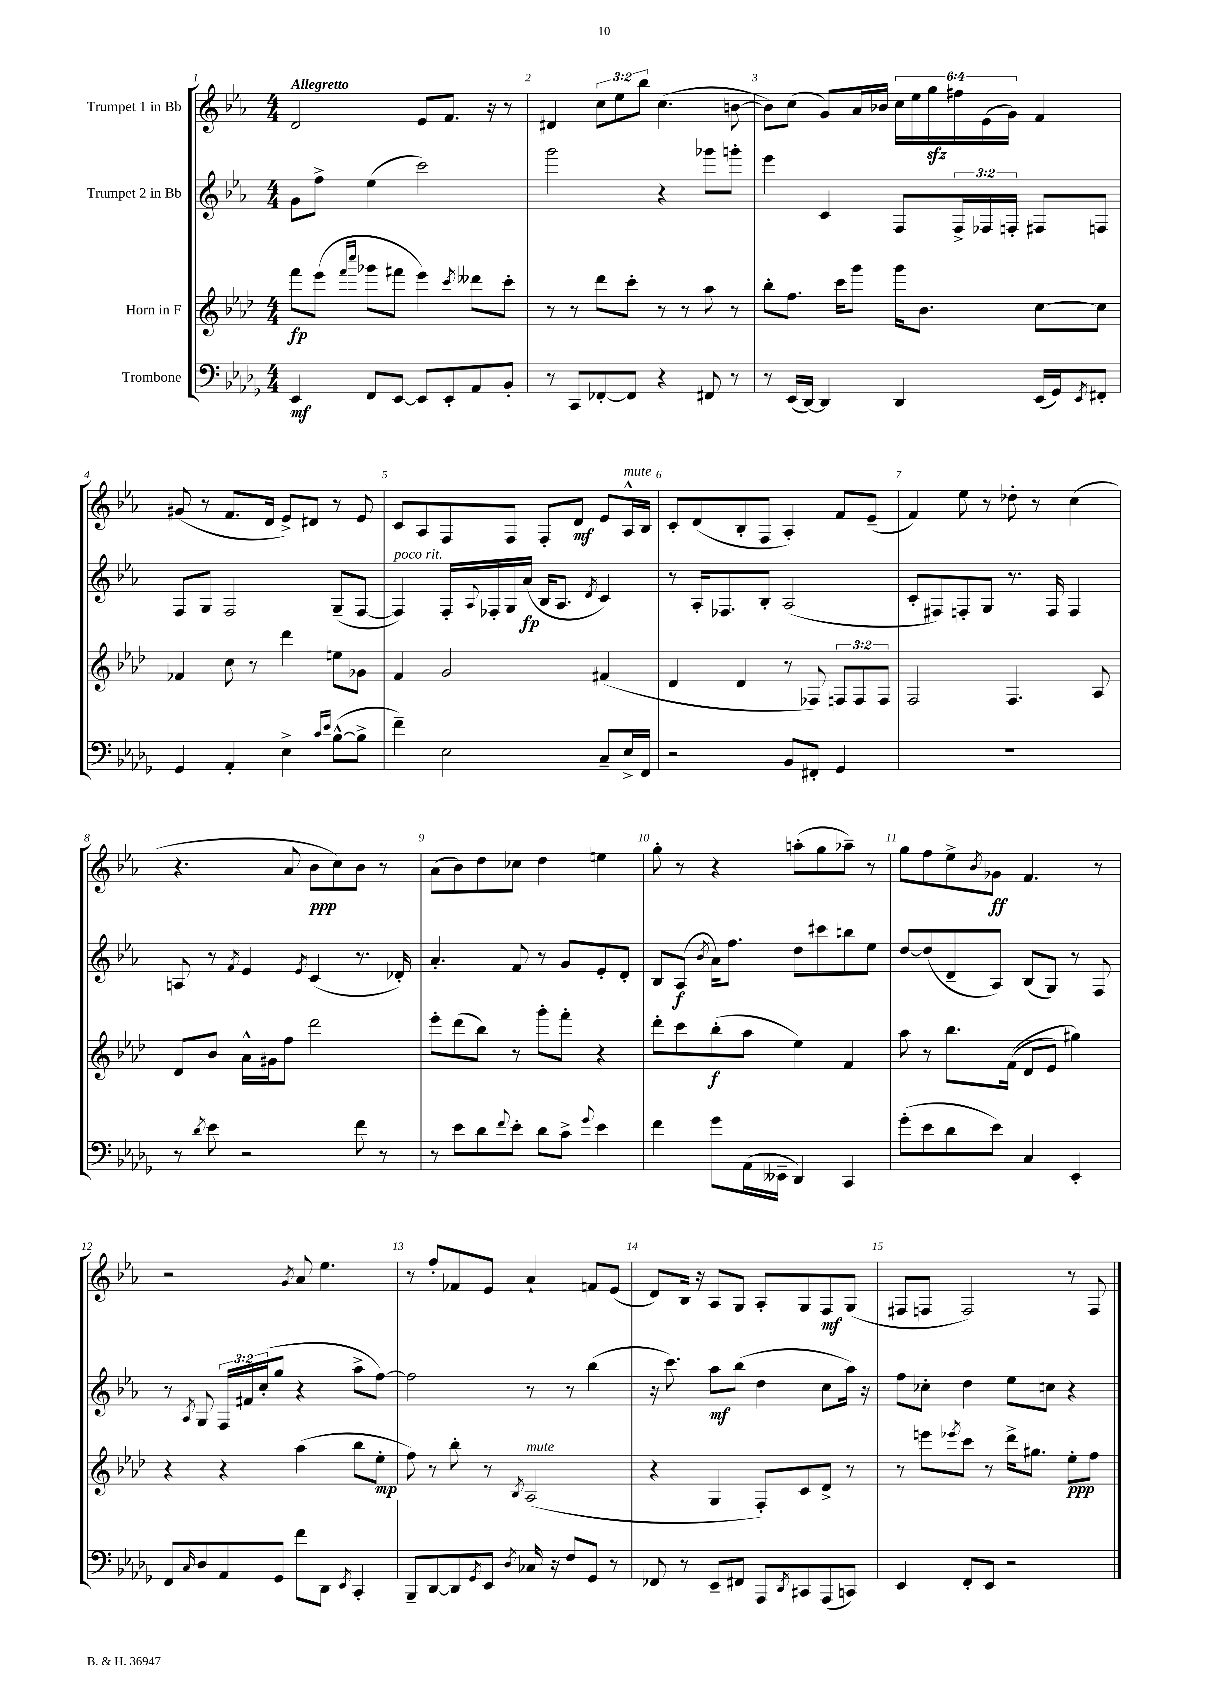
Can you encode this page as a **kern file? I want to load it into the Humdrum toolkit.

**kern	**kern	**kern	**kern
*staff4	*staff3	*staff2	*staff1
*clefF4	*clefG2	*clefG2	*clefG2
*k[b-e-a-d-g-]	*k[b-e-a-d-]	*k[b-e-a-]	*k[b-e-a-]
*M4/4	*M4/4	*M4/4	*M4/4
4EE-	8fff	8g	2d
.	(8eee-	8ff^	.
.	16qqfff	.	.
.	16qqcccc	.	.
8FF	8ggg-	(4ee-	.
[8EE-	8fff#	.	.
8EE-]	4eee-)	2ccc)	8e-
8EE-'	.	.	8.f
.	8qccc	.	.
8AA-	8ddd--	.	.
.	.	.	16r
8BB-'	8ccc'	.	8r
=	=	=	=
8r	8r	2ggg	4d#
8CC	8r	.	.
[8FF-'	8ddd-	.	12cc
.	.	.	12ee-
8FF-]	8ccc'	.	.
.	.	.	12bb-
4r	8r	4r	(4.cc
.	8r	.	.
8FF#	8aa-	8ggg-	.
8r	8r	8ggg'	[8b
=	=	=	=
8r	8bb-'	4eee-	8b])
(16EE-	8.ff	.	(8cc
[16DD-)	.	.	.
4DD-]	.	4c	8g)
.	16ccc	.	.
.	8ggg	.	16a-
.	.	.	16b-
4DD-	16ggg	8F	24cc
.	.	.	24ee-
.	8.b-	.	.
.	.	.	24gg
.	.	24F^	24ff#
.	.	24F-	(24e-
.	.	24F'	24g)
(16EE-	[8cc	8F#	4f
16GG-)	.	.	.
8qEE-	.	.	.
8FF#'	8cc]	8F	.
=	=	=	=
4GG-	4f-	8F	(8g#
.	.	8G	8r
4AA-'	8cc	2F	8.f
.	8r	.	.
.	.	.	16d
4E-^	4ddd-	.	8e-^)
.	.	.	8d#
16qqc	.	.	.
16qqe-	.	.	.
([8B-^^	8ee	(8G~	8r
8B-^]	8g-	[8F	8e-
=	=	=	=
4f~)	4f	4F])	8c
.	.	.	8A-
2E-	2g	16F'	8F
.	.	8qqA-	.
.	.	16F-'	.
.	.	16G	8F
.	.	(16a-	.
.	.	16B-	8F'
.	.	8.A-	.
.	.	.	8d
.	.	8qd	.
8C~	(4f#	4c)	8e-
16E-^	.	.	16A-^^
16FF	.	.	16B-
=	=	=	=
2r	4d-	8r	8c'
.	.	16A-'	(8d
.	.	8.F-	.
.	4d-	.	8B-'
.	.	8B-'	8F
8BB-	8r	(2A-	4A-')
8FF#'	8F-)	.	.
4GG-	12F	.	8f
.	12F	.	.
.	.	.	(8e-~
.	12F	.	.
=	=	=	=
1r	2F	8c'	4f)
.	.	8F#)	.
.	.	8F'	8ee-
.	.	8G	8r
.	4.F	8.r	8dd-'
.	.	.	8r
.	.	16F	.
.	.	4F	(4cc
.	8A-	.	.
=	=	=	=
8r	8d-	8A	4.r
8qd-	.	.	.
8e-	8b-	8r	.
.	.	8qf	.
2r	16a-^^	4e-	.
.	16g#	.	.
.	8ff	.	8a-
.	.	8qe-	.
.	2ddd-	(4c	8b-
.	.	.	8cc)
8f	.	8.r	8b-
8r	.	.	8r
.	.	16d-')	.
=	=	=	=
8r	8eee-'	4.a-'	(8a-
8e-	(8ddd-	.	8b-)
8d-	8bb-)	.	8dd
8qqf	.	.	.
8e-'	8r	8f	8cc-
8d-	8ggg'	8r	4dd
8c^	8fff'	8g	.
8qqg-	.	.	.
4e-	4r	8e-'	4ee
.	.	8d'	.
=	=	=	=
4f	8ddd-'	8B-	8gg'
.	8ccc	(8A-	8r
.	.	8qb-	.
8g-	(8bb-'	16a-)	4r
.	.	8.ff	.
(16AA-	8aa-	.	.
16EE--~	.	.	.
4DD-)	4ee-)	8dd	(8aa'
.	.	8ccc#	8gg
4CC	4f	8bb	8aa-~)
.	.	8ee-	8r
=	=	=	=
(8g-'	8aa-	[8dd	8gg
8e-	8r	(8dd]	8ff
8d-	8.bb-	8d~	8ee-^
.	.	.	8qb-
8e-)	.	8A-)	8g-
.	&((16f	.	.
4C	8d-	(8B-	4.f
.	8e-)	8G)	.
4EE-'	4gg#&)	8r	.
.	.	8F	8r
=	=	=	=
8FF	4r	8r	2r
16qqC	.	8qA-	.
8D-	.	8G	.
8AA-	4r	24F	.
.	.	24f#	.
.	.	(24cc'	.
8GG-	.	8gg	.
.	.	.	8qg
8f	(4aa-	4r	8a-
8DD-	.	.	4.ee-
8qEE-	.	.	.
4CC'	8bb-	8aa-^	.
.	8ee-'	[8ff)	.
=	=	=	=
8BBB-~	8ff)	2ff]	8r
[8DD-	8r	.	8ff'
8DD-]	8bb-'	.	8f-
8qGG-	.	.	.
8EE-	8r	.	8e-
8qD-	8qB-	.	.
16C-	(2A-	8r	4a-`
16r	.	.	.
8F	.	8r	.
8GG-	.	(4bb-	8f
8r	.	.	(8e-
=	=	=	=
8FF-	4r	16r	8d)
.	.	8.ccc)	.
8r	.	.	16B-
.	.	.	16r
8EE-~	4G	8aa-	8A-
8FF#	.	(8bb-	8G
8AAA-	8F')	4dd	8A-'
8qDD-	.	.	.
8CC#	8c	.	8G
(8AAA-	8d-^	8cc	8F
8CC)	8r	16aa-)	(8G
.	.	16r	.
=	=	=	=
4EE-	8r	8ff	8F#
.	8eee	8cc-'	8F
.	8qeee-	.	.
8FF'	8ccc	4dd	2F)
8EE-	8r	.	.
2r	16ddd-^	8ee-	.
.	8.gg#	.	.
.	.	8cc	.
.	8ee-'	4r	8r
.	8ff	.	8F
==	==	==	==
*-	*-	*-	*-
